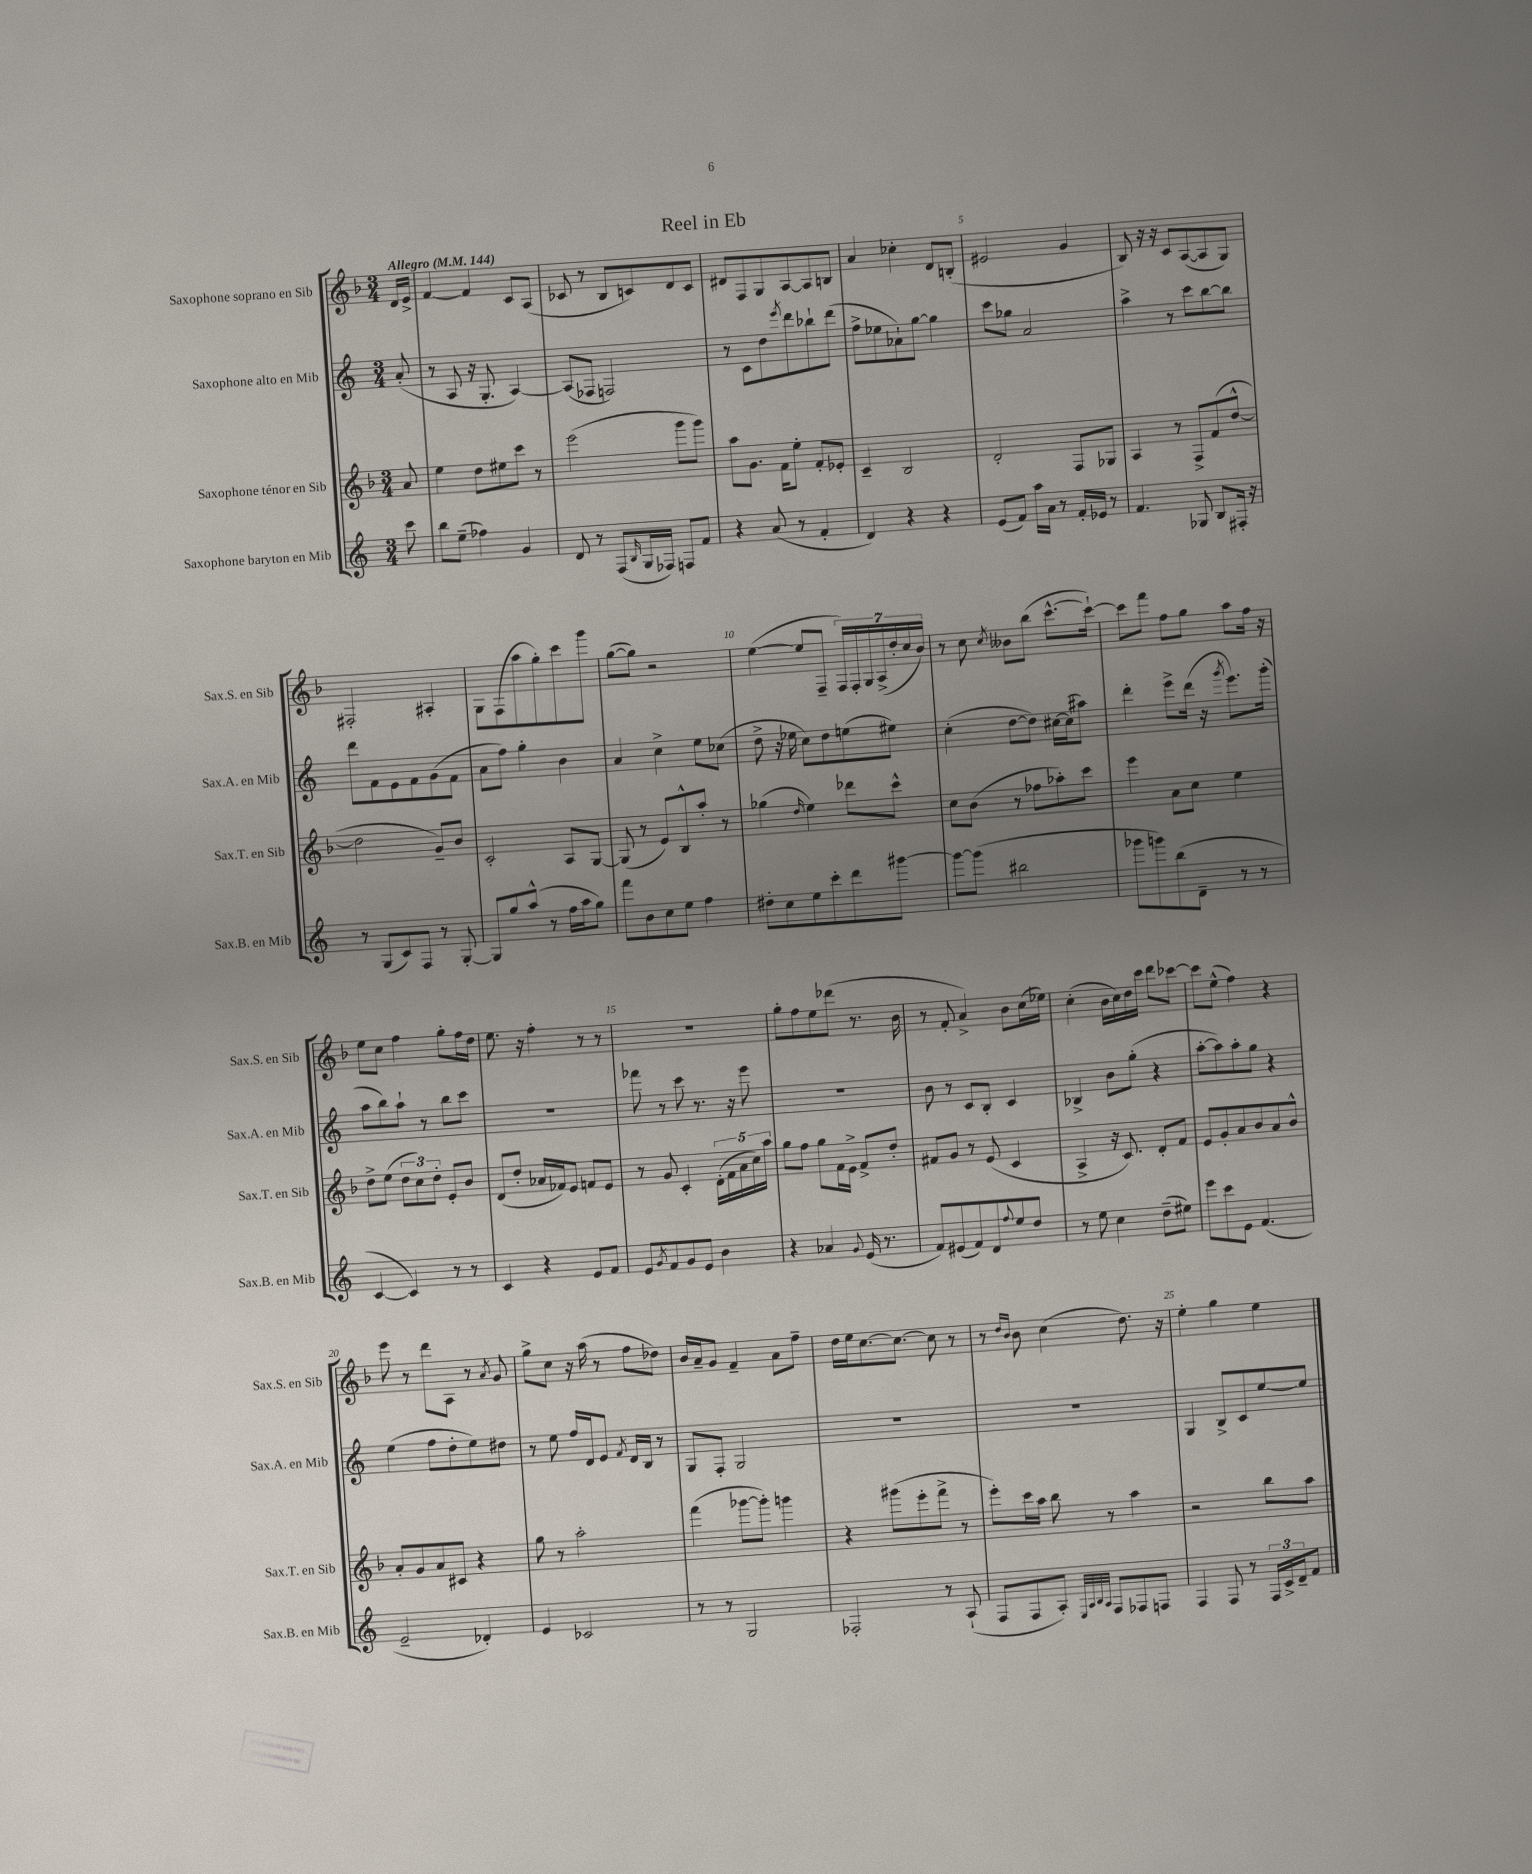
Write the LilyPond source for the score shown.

\header { title = "Reel in Eb" }
<<
\new StaffGroup <<
\new Staff = "s0" \with { instrumentName = "Saxophone soprano en Sib" shortInstrumentName = "Sax.S. en Sib" } {
    \clef treble \key f \major \numericTimeSignature \time 3/4 \partial 8 \tempo "Allegro" 4 = 144
    d'16 e'16-> |
    f'4~ f'4 c'8 a8( |
    ces'8 r8 bes8 c'8) d'8 c'8 |
    dis'8 f8 g8 a8~ a8 b8 |
    a'4 ces''4-. d'8 b8-.( |
    eis'2 g'4 |
    bes8) r16 r16 c'8 a8~( a8 g8) |
    fis2-. ais4-. |
    g8 f8( a''8 g''8-.) c'''8 g'''8 |
    g''8~( g''8) r2 |
    e''4~( e''8 f8-- \tuplet 7/4 { f16) f16-. g16 a16->( d''16-. c''16 bes'16) } |
    r8 c''8 \acciaccatura { c''8 } beses'8 bes''8( c'''8.~-^ c'''16~-!) |
    c'''8 f'''8 f''8 g''8 a''8 f''16 r16 |
    e''8 c''8 f''4 g''8-. f''16 d''16 |
    e''8. r16 f''4-. r8 r8 |
    R2. |
    g''8-. f''8 e''8 des'''8( r8. bes'16 |
    r8 f'8-. a'4->) bes'8 c''16( ees''16) |
    c''4-.( bes'16 c''16) d''16 c'''16 d'''8 ces'''8~ |
    ces'''8 e''8-^( f''4) r4 |
    e'''8 r8 d'''8 a8 r8 \acciaccatura { a'8 } g'8 |
    g''8-> c''8 r16 a''16( r8 f''8 des''8) |
    bes'16 a'16-- g'8 f'4-- a'8 f''8-- |
    d''16 e''16 c''8.~ c''8.~ c''8 r8 |
    r8 \grace { d''16 bes'16 } bes'8 c''4( d''8.) r16 |
    e''4-. g''4 e''4 \bar "|." |
}
\new Staff = "s1" \with { instrumentName = "Saxophone alto en Mib" shortInstrumentName = "Sax.A. en Mib" } {
    \clef treble \key c \major \numericTimeSignature \time 3/4 \partial 8
    a'8-.( |
    r8 a8 r16 g8.-. a4~) |
    a8( fes8 f2) |
    r8 c'8 d''8 \acciaccatura { e'''8 } d'''8 bes''8-! d'''8( |
    f''8-> ees''8 aes'8-!) g''8~ g''4 |
    c'''8 ges''8 a'2 |
    a''4-> r8 c'''8 b''8~ b''8 |
    d'''8 f'8 e'8 f'8 g'8( f'8 |
    a'8 f''8) g''4-. b'4 |
    a'4 c''4-> e''8 ces''8( |
    d''8-> r16 ees''16 c''8) d''8 e''8( eis''8) |
    c''4-.( d''8~ d''8) cis''16~ cis''16( ais''8) |
    d'''4-. e'''8-> d'''16( r16 \acciaccatura { g'''8 } e'''8.) g'''16-.( |
    a''8 b''8) a''8-! r8 b''8 c'''8 |
    R2. |
    fes'''8 r8 c'''8 r8. r16 e'''8 |
    R2. |
    b'8 r8 c'8 b8-. c'4 |
    bes4-> b'8 g''8-.( r4 |
    a''8~-. a''8) a''8-. g''8 r4 |
    e''4( f''8 d''8-. e''8) dis''8 |
    r8 e''8 f''16 d'16 e'8 \acciaccatura { f'8 } d'16 b16 r8 |
    g8 f8-. g2 |
    R2. |
    R2. |
    g4 b8-> c'8 e''8~ e''8 \bar "|." |
}
\new Staff = "s2" \with { instrumentName = "Saxophone ténor en Sib" shortInstrumentName = "Sax.T. en Sib" } {
    \clef treble \key f \major \numericTimeSignature \time 3/4 \partial 8
    a'8 |
    e''4 d''8 eis''8 c'''8 r8 |
    e'''2( g'''8 g'''8) |
    a''8 g'8. f'16 e''8-. f'8-. ees'8-. |
    c'4-- bes2 |
    d'2-. f8 ges8 |
    a4 r8 f8-> f'8( d''8~-^ |
    d''2 g'8--) bes'8 |
    c'2-. a8 g8~ |
    g8( r8 e'8) bes8-^ a''8-. r8 |
    ges''4( \grace { d''16 } e''4) des'''8 c'''8-^ |
    c''8 bes'8( r8 fes''8 aes''8-.) c'''8 |
    e'''4 a'8 c''8 e''4 |
    d''8-> e''8( \tuplet 3/2 { d''8 c''8) d''8-. } e'8-. bes'8 |
    d'8( d''8-. aes'16 fes'16) e'8 f'8 e'8 |
    r8 g'8 c'4-. \tuplet 5/4 { d'16-.( f'16 a'16 c''16) a''16 } |
    g''8 f''8 g''8 f'16 e'16-> f'8-> d''8-. |
    fis'8 g'8 r8 e'8( c'4 |
    a4-> r16 c'8.) d'8-. f'8 |
    e'8 g'8-. a'8 bes'8 a'8 bes'8-^ |
    a'8-. g'8 a'8 cis'8 r4 |
    g''8 r8 a''2-. |
    f'''4( ges'''8~ ges'''8-.) g'''4 |
    r4 gis'''8( e'''8-. f'''8-> r8 |
    e'''8-.) c'''16 a''16 bes''8 r8 a''4 |
    r2 bes''8 a''8 \bar "|." |
}
\new Staff = "s3" \with { instrumentName = "Saxophone baryton en Mib" shortInstrumentName = "Sax.B. en Mib" } {
    \clef treble \key c \major \numericTimeSignature \time 3/4 \partial 8
    c'''8 |
    b''8 e''8--( fes''4) g'4 |
    d'8 r8 f8( \grace { b16 } g16 fes16) f8 f'8 |
    r4 a'8( r8 f'4-. |
    d'4) r4 r4 |
    e'8( f'8) a''16 a'16 r8 f'16-. ees'16 r8 |
    f'4. ges8 b8 fis16-. r16 |
    r8 g8( c'8) f8 r8 g8~-. |
    g8 g''8 a''8-^( r8 f''16 a''16 g''8) |
    f'''8 b'8 c''8 e''8 f''4 |
    dis''8-. c''8 e''8 c'''8-. d'''8 gis'''8~ |
    gis'''8~ gis'''8( bis''2 |
    ges'''8 g'''8) b''8( d'8-- r8 r8 |
    c'4~ c'4) r8 r8 |
    c'4 r4 e'8 f'8 |
    e'8 \acciaccatura { g'8 } f'8 g'8 e'8 b'4 |
    r4 aes'4 \appoggiatura { g'8 } e'16( r8. |
    f'8) eis'8( f'8) d'8 \appoggiatura { f''8 } e''8 d''8 |
    r8 e''8 c''4 d''8--( eis''8) |
    e'''8 c'''8 e'8 f'4.( |
    e'2-- des'4-.) |
    e'4 ces'2 |
    r8 r8 g2 |
    fes2-. r8 a8-!( |
    f8 f8 a8-.) \grace { e32 a32 b32 a32 } f8 fes8 f8 |
    f4 f8 r8 \tuplet 3/2 { f16 c'16-> d'16-- } f'8 \bar "|." |
}
>>
>>
\layout { \context { \Score \override BarNumber.break-visibility = ##(#f #t #t) barNumberVisibility = #(every-nth-bar-number-visible 5) } }
